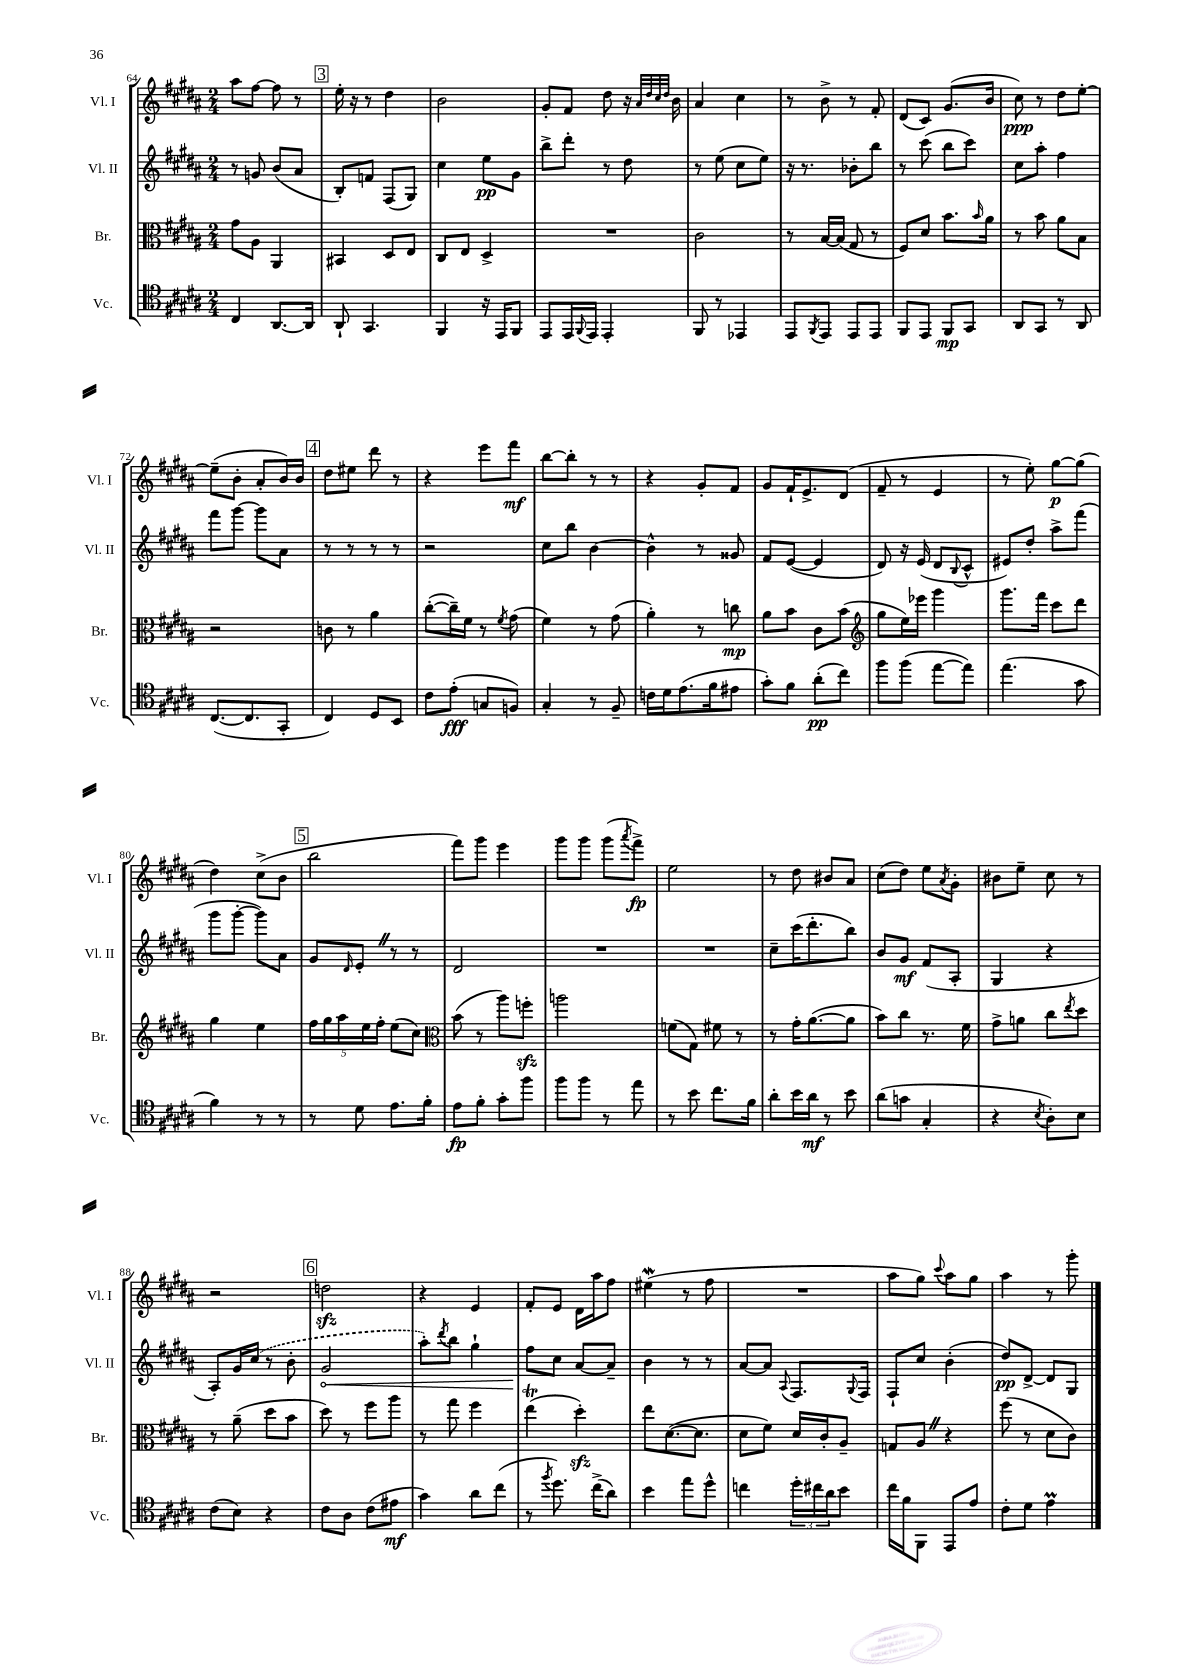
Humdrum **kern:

**kern	**dynam	**kern	**dynam	**kern	**dynam	**kern	**dynam
*part4	*part4	*part3	*part3	*part2	*part2	*part1	*part1
*staff4	*staff4	*staff3	*staff3	*staff2	*staff2	*staff1	*staff1
*I"Vc.	*	*I"Br.	*	*I"Vl. II	*	*I"Vl. I	*
*I'Vc.	*	*I'Br.	*	*I'Vl. II	*	*I'Vl. I	*
*clefC4	*	*clefC3	*	*clefG2	*	*clefG2	*
*k[f#c#g#d#a#]	*	*k[f#c#g#d#a#]	*	*k[f#c#g#d#a#]	*	*k[f#c#g#d#a#]	*
*M2/4	*	*M2/4	*	*M2/4	*	*M2/4	*
=64	=64	=64	=64	=64	=64	=64	=64
4C#/	.	8g#\L	.	8r	.	8aa#\L	.
.	.	8A#\J	.	8gn/	.	[8ff#\J	.
[8.AA#/L	.	4AA#/	.	(8b/L	.	8ff#\]	.
.	.	.	.	8a#/J	.	8r	.
16AA#/Jk]	.	.	.	.	.	.	.
!!LO:REH:place=s1:t=3
=65	=65	=65	=65	=65	=65	=65	=65
8AA#`/	.	4BB#X/	.	8B'/L)	.	16ee'\	.
.	.	.	.	.	.	16r	.
4.GG#/	.	.	.	8fn/J	.	8r	.
.	.	8D#/L	.	(8F#/L	.	4dd#\	.
.	.	8E/J	.	8G#/J)	.	.	.
=66	=66	=66	=66	=66	=66	=66	=66
4FF#/	.	8C#/L	.	4cc#\	.	2b\	.
.	.	8E/J	.	.	.	.	.
16r	.	4D#^/	.	8ee\L	pp	.	.
16EE/KL	.	.	.	.	.	.	.
8FF#/J	.	.	.	8g#\J	.	.	.
=67	=67	=67	=67	=67	=67	=67	=67
8EE/L	.	2r	.	8bb^\L	.	8g#'/L	.
16EE/L	.	.	.	8ddd#'\J	.	8f#/J	.
8qqFF#/	.	.	.	.	.	.	.
16EE/JJ	.	.	.	.	.	.	.
4EE'/	.	.	.	8r	.	8dd#\	.
.	.	.	.	8dd#\	.	16r	.
.	.	.	.	.	.	32qqa#/LLL	.
.	.	.	.	.	.	32qqdd#/	.
.	.	.	.	.	.	32qqcc#/	.
.	.	.	.	.	.	32qqdd#/JJJ	.
.	.	.	.	.	.	16b\	.
=68	=68	=68	=68	=68	=68	=68	=68
8FF#/	.	2c#\	.	8r	.	4a#/	.
8r	.	.	.	(8ee\	.	.	.
4EE-X/	.	.	.	8cc#\L	.	4cc#\	.
.	.	.	.	8ee\J)	.	.	.
=69	=69	=69	=69	=69	=69	=69	=69
8EE/L	.	8r	.	16r	.	8r	.
.	.	.	.	8.r	.	.	.
8qFF#/	.	.	.	.	.	.	.
8EE/J	.	[16B/LL	.	.	.	8b^\	.
.	.	(16B/JJ]	.	.	.	.	.
8EE/L	.	8G#/	.	8b-X'\L	.	8r	.
8EE/J	.	8r	.	8bb\J	.	8f#'/	.
=70	=70	=70	=70	=70	=70	=70	=70
8FF#/L	.	8F#/L)	.	8r	.	(8d#/L	.
8EE/J	.	8d#/J	.	(8ccc#\	.	8c#/J)	.
8FF#/L	mp	8.b\L	.	8bb\L	.	(8.g#/L	.
8GG#/J	.	.	.	8ccc#\J)	.	.	.
.	.	16qqb/	.	.	.	.	.
.	.	16a#\Jk	.	.	.	16b/Jk	.
=71	=71	=71	=71	=71	=71	=71	=71
8AA#/L	.	8r	.	8cc#\L	.	8cc#\)	ppp
8GG#/J	.	8b\	.	8aa#'\J	.	8r	.
8r	.	8a#\L	.	4ff#\	.	8dd#\L	.
8AA#/	.	8B\J	.	.	.	[8ee'\J	.
!!LO:LB:g=z
=72	=72	=72	=72	=72	=72	=72	=72
([8.C#/L	.	2r	.	8fff#\L	.	(8ee~\L]	.
.	.	.	.	[8ggg#\J	.	8b'\J	.
8.C#/]	.	.	.	.	.	.	.
.	.	.	.	8ggg#\L]	.	8a#'/L	.
8GG#'/J	.	.	.	8a#\J	.	16b/L)	.
.	.	.	.	.	.	16b/JJ	.
!!LO:REH:place=s1:t=4
=73	=73	=73	=73	=73	=73	=73	=73
4C#/)	.	8cn\	.	8r	.	8dd#\L	.
.	.	8r	.	8r	.	8ee#X\J	.
8D#/L	.	4a#\	.	8r	.	8ddd#\	.
8BB/J	.	.	.	8r	.	8r	.
=74	=74	=74	=74	=74	=74	=74	=74
8c#\L	.	([8cc#'\L	.	2r	.	4r	.
(8e'\J	fff	16cc#~\L])	.	.	.	.	.
.	.	16f#\JJ	.	.	.	.	.
8Gn/L	.	8r	.	.	.	8eee\L	.
.	.	8qf#/	.	.	.	.	.
8Fn/J)	.	(8g#\	.	.	.	8fff#\J	mf
=75	=75	=75	=75	=75	=75	=75	=75
4G#'/	.	4f#\)	.	8cc#\L	.	[8bb\L	.
.	.	.	.	8bb\J	.	8bb'\J]	.
8r	.	8r	.	[4b\	.	8r	.
8F#~/	.	(8g#\	.	.	.	8r	.
=76	=76	=76	=76	=76	=76	=76	=76
16cn\LL	.	4a#'\)	.	4b^^\]	.	4r	.
16d#\J	.	.	.	.	.	.	.
(8.e\	.	.	.	.	.	.	.
.	.	8r	.	8r	.	8g#'/L	.
16f#\k	.	.	.	.	.	.	.
8e#X\J	.	8ccn\	mp	8g##X/	.	8f#/J	.
=77	=77	=77	=77	=77	=77	=77	=77
8g#'\L)	.	8a#\L	.	8f#/L	.	8g#/L	.
8f#\J	.	8b\J	.	([8e/J	.	16f#`/K	.
.	.	.	.	.	.	8.e^/	.
(8a#'\L	pp	8c#\L	.	4e/]	.	.	.
8cc#\J)	.	(8b\J	.	.	.	(8d#/J	.
=78	=78	=78	=78	=78	=78	=78	=78
*	*	*clefG2	*	*	*	*	*
8ff#\L	.	8gg#\L	.	8d#/)	.	8f#~/	.
(8ff#\J	.	16ee\L)	.	16r	.	8r	.
.	.	16eee-X\JJ	.	(16e/	.	.	.
[8ee\L	.	4ggg#\	.	8d#/L	.	4e/	.
.	.	.	.	8qqB/	.	.	.
8ee\J])	.	.	.	8c#^^/J	.	.	.
=79	=79	=79	=79	=79	=79	=79	=79
(4.ee\	.	8.ggg#\L	.	8e#X/L)	.	8r	.
.	.	.	.	8dd#'/J	.	8ee'\)	.
.	.	16fff#\Jk	.	.	.	.	.
.	.	8ccc#\L	.	8aa#^\L	.	[8gg#\L	p
8g#\	.	8ddd#\J	.	(8fff#\J	.	(8gg#\J]	.
!!LO:LB:g=z
=80	=80	=80	=80	=80	=80	=80	=80
4f#\)	.	4gg#\	.	8ggg#\L	.	4dd#\)	.
.	.	.	.	[8ggg#'\J	.	.	.
8r	.	4ee\	.	8ggg#\L])	.	(8cc#^\L	.
8r	.	.	.	8a#\J	.	8b\J	.
!!LO:REH:place=s1:t=5
=81	=81	=81	=81	=81	=81	=81	=81
8r	.	20ff#\LL	.	8g#/L	.	2bb\	.
.	.	20gg#\	.	.	.	.	.
.	.	20aa#\	.	.	.	.	.
.	.	.	.	16qqd#/	.	.	.
8d#\	.	.	.	8e'Z/J	.	.	.
.	.	20ee\	.	.	.	.	.
.	.	20ff#'\JJ	.	.	.	.	.
8.e\L	.	(8ee\L	.	8r	.	.	.
.	.	8cc#\J)	.	8r	.	.	.
16f#'\Jk	.	.	.	.	.	.	.
=82	=82	=82	=82	=82	=82	=82	=82
*	*	*clefC3	*	*	*	*	*
8e\L	fp	(8b\	.	2d#/	.	8fff#\L)	.
8f#'\J	.	8r	.	.	.	8ggg#\J	.
8g#'\L	.	8aa#\L)	.	.	.	4eee\	.
8ff#\J	.	8ffnzz'\J	.	.	.	.	.
=83	=83	=83	=83	=83	=83	=83	=83
8ff#\L	.	2aan\	.	2r	.	8ggg#\L	.
8ff#\J	.	.	.	.	.	8ggg#\J	.
8r	.	.	.	.	.	(8ggg#\L	.
.	.	.	.	.	.	8qaaa#/	.
8ee\	.	.	.	.	.	8fff#^\J)	fp
=84	=84	=84	=84	=84	=84	=84	=84
8r	.	(8fn\L	.	2r	.	2ee\	.
8b\	.	8G#\J)	.	.	.	.	.
8.cc#\L	.	8f#X\	.	.	.	.	.
.	.	8r	.	.	.	.	.
16f#\Jk	.	.	.	.	.	.	.
=85	=85	=85	=85	=85	=85	=85	=85
8a#'\L	.	8r	.	8cc#~\L	.	8r	.
16b\L	.	16g#'\KL	.	(16ccc#\K	.	8dd#\	.
16a#\JJ	mf	([8.a#\	.	8.ddd#'\	.	.	.
8r	.	.	.	.	.	8b#X/L	.
8b\	.	8a#\J]	.	8bb\J)	.	8a#/J	.
=86	=86	=86	=86	=86	=86	=86	=86
(8a#\L	.	8b\L)	.	8b/L	.	(8cc#\L	.
8gn\J	.	8cc#\J	.	8g#/J	mf	8dd#\J)	.
4G#'/	.	8.r	.	(8f#/L	.	8ee\L	.
.	.	.	.	.	.	8qa#/	.
.	.	.	.	8A#'/J	.	8g#'\J	.
.	.	16f#\	.	.	.	.	.
=87	=87	=87	=87	=87	=87	=87	=87
4r	.	8g#^\L	.	4G#/	.	8b#X\L	.
.	.	8an\J	.	.	.	8ee~\J	.
8qB/	.	.	.	.	.	.	.
8A#'\L)	.	8cc#\L	.	4r	.	8cc#\	.
.	.	8qee/	.	.	.	.	.
8B\J	.	8dd#\J	.	.	.	8r	.
!!LO:LB:g=z
=88	=88	=88	=88	=88	=88	=88	=88
(8c#\L	.	8r	.	8A#'/L)	.	2r	.
8B\J)	.	(8a#~\	.	16g#/L	.	.	.
.	.	.	.	(16cc#/JJ	.	.	.
4r	.	8dd#\L	.	8r	.	.	.
.	.	8b\J	.	8b'\	.	.	.
!!LO:REH:place=s1:t=6
=89	=89	=89	=89	=89	=89	=89	=89
!	!	!	!	!	!LO:HP:b	!	!
8c#\L	.	8dd#\)	.	2g#/	<	2ddnzz\	.
8A#\J	.	8r	.	.	.	.	.
(8c#\L	.	8ff#\L	.	.	.	.	.
8e#X\J	mf	8aa#\J	.	.	.	.	.
=90	=90	=90	=90	=90	=90	=90	=90
4g#\)	.	8r	.	8aa#'\L)	.	4r	.
.	.	.	.	8qddd#/	.	.	.
.	.	8gg#\	.	8bb\J	.	.	.
8a#\L	.	4ff#\	.	4gg#`\	.	4e/	.
(8cc#\J	.	.	.	.	.	.	.
=91	=91	=91	=91	=91	=91	=91	=91
8r	.	(4eeT\	.	8ff#\L	.	8f#'/L	.
8qff#/	.	.	.	.	.	.	.
8.dd#\)	.	.	.	8cc#\J	[	8e/J	.
.	.	4dd#zz'\)	.	[8a#/L	.	16d#\LL	.
(16cc#^\KL	.	.	.	.	.	16aa#\J	.
8a#\J)	.	.	.	8a#~/J]	.	8ff#\J	.
=92	=92	=92	=92	=92	=92	=92	=92
4b\	.	8ee\L	.	4b\	.	(4ee#XW\	.
.	.	([8.d#\	.	.	.	.	.
8ee\L	.	.	.	8r	.	8r	.
.	.	8.d#\J]	.	.	.	.	.
8dd#^^\J	.	.	.	8r	.	8ff#\	.
=93	=93	=93	=93	=93	=93	=93	=93
4ccn\	.	8d#\L	.	[8a#/L	.	2r	.
.	.	8f#\J)	.	8a#/J]	.	.	.
.	.	.	.	8qqA#/	.	.	.
24dd#'\LL	.	16d#/LL	.	8.F#/L	.	.	.
24cc#X\	.	.	.	.	.	.	.
.	.	16c#'/J	.	.	.	.	.
24a#\J	.	.	.	.	.	.	.
8b\J	.	8A#~/J	.	.	.	.	.
.	.	.	.	8qqG#/	.	.	.
.	.	.	.	16F#/Jk	.	.	.
=94	=94	=94	=94	=94	=94	=94	=94
16cc#\LL	.	8Gn/L	.	8F#`/L	.	8aa#\L	.
16f#\J	.	.	.	.	.	.	.
8FF#\J	.	8A#Z/J	.	8cc#/J	.	8gg#\J)	.
.	.	.	.	.	.	8qqccc#/	.
8EE/L	.	4r	.	(4b'\	.	8aa#\L	.
8e/J	.	.	.	.	.	8gg#\J	.
=95	=95	=95	=95	=95	=95	=95	=95
8c#'\L	.	(8ff#\	.	8dd#/L)	pp	4aa#\	.
8d#\J	.	8r	.	[8d#^/J	.	.	.
4eM\	.	8d#\L	.	8d#/L]	.	8r	.
.	.	8c#\J)	.	8G#/J	.	8ggg#'\	.
==	==	==	==	==	==	==	==
*-	*-	*-	*-	*-	*-	*-	*-
